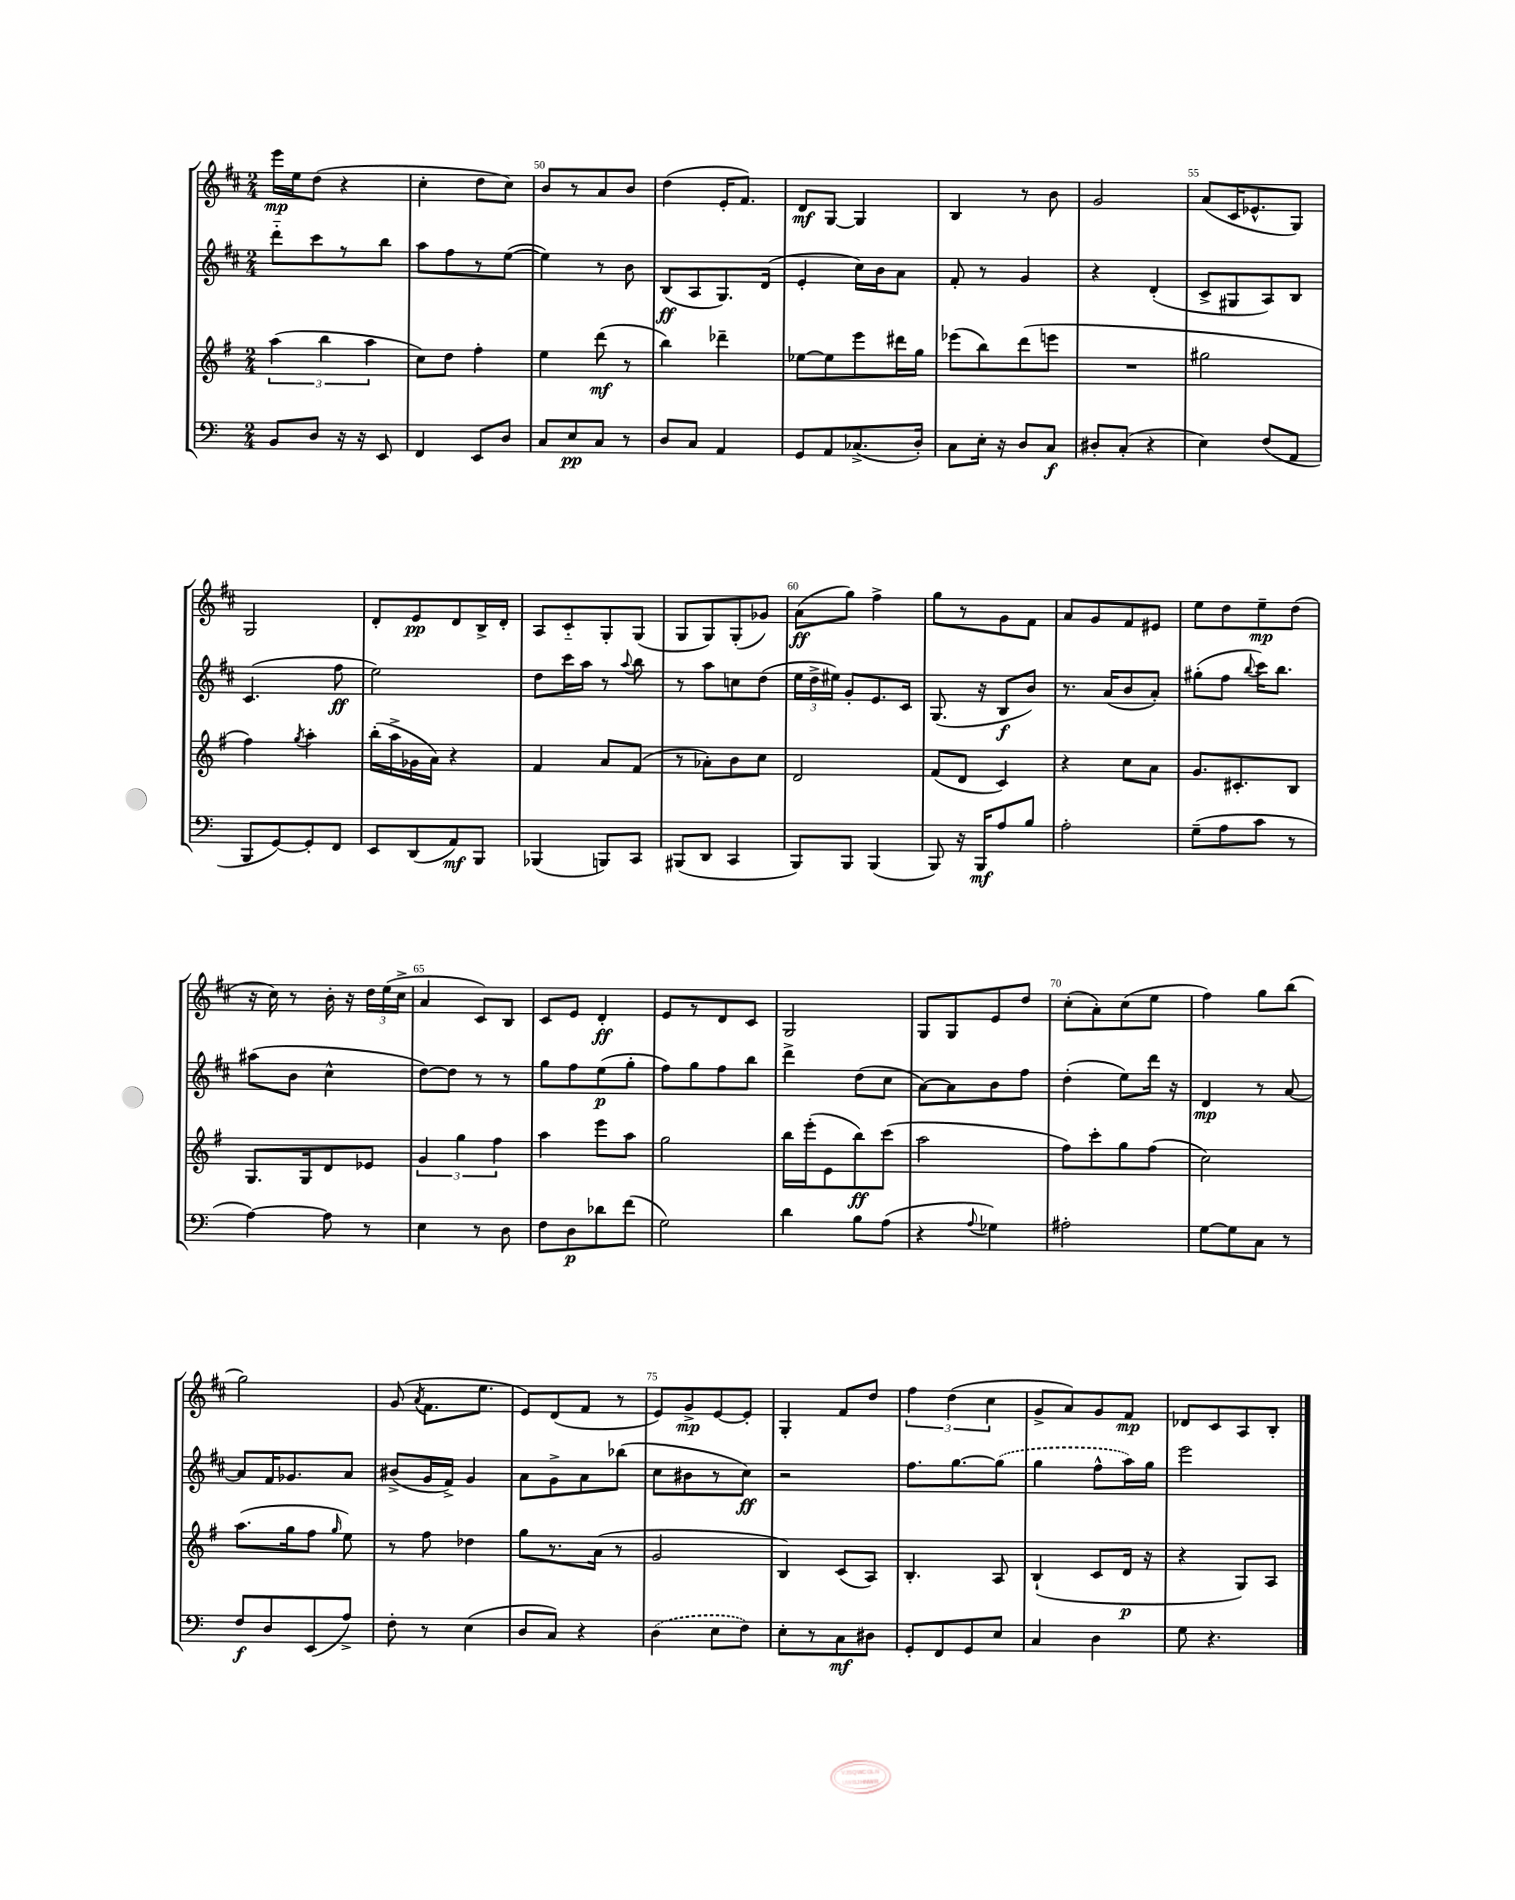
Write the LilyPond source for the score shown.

<<
\new StaffGroup <<
\new Staff = "s0" {
    \clef treble \key d \major \numericTimeSignature \time 2/4
    \autoBeamOff e'''16[\mp e''16 d''8]( r4 |
    cis''4-. d''8[ cis''8]) |
    b'8[ r8 a'8 b'8] |
    d''4( e'16[-. fis'8.]) |
    d'8[\mf g8]~ g4 |
    b4 r8 b'8 |
    g'2 |
    a'8[( cis'16 ees'8.-^ g8]) |
    g2 |
    d'8[-. e'8\pp d'8 b16-> d'16]-. |
    a8[ cis'8-_ g8-. g8]( |
    g8[ g8) g8-.( ges'8]) |
    a'8[\ff( g''8]) fis''4-> |
    g''8[ r8 g'8 fis'8] |
    a'8[ g'8 fis'8 eis'8] |
    e''8[ d''8 e''8--\mp d''8]( |
    r16 cis''16) r8 b'16-. r16 \tuplet 3/2 { d''16[ e''16( cis''16]-> } |
    a'4 cis'8[) b8] |
    cis'8[ e'8] d'4-.\ff |
    e'8[ r8 d'8 cis'8] |
    g2 |
    g8[ g8 e'8 d''8] |
    cis''8[-.( a'8-.) cis''8( e''8] |
    fis''4) g''8[ b''8]( |
    g''2) |
    g'8( \acciaccatura { a'8 } fis'8.[ e''8.] |
    e'8[) d'8( fis'8] r8 |
    e'8[) g'8->\mp e'8~ e'8]-. |
    g4-. fis'8[ d''8] |
    \tuplet 3/2 { fis''4 d''4( cis''4 } |
    g'8[-> a'8) g'8 fis'8]\mp |
    des'8[ cis'8 a8 b8]-. \bar "|." |
}
\new Staff = "s1" {
    \clef treble \key d \major \numericTimeSignature \time 2/4
    \autoBeamOff d'''8[-_ cis'''8 r8 b''8] |
    a''8[ fis''8 r8 e''8]~( |
    e''4) r8 b'8 |
    b8[\ff( a8 g8.) d'16]( |
    e'4-. cis''16[) b'16 a'8] |
    fis'8-. r8 g'4 |
    r4 d'4-.( |
    cis'8[-> gis8 a8) b8] |
    cis'4.( fis''8\ff |
    e''2) |
    d''8[ cis'''16 a''16] r8 \appoggiatura { a''8 } b''8 |
    r8 a''8[ c''8 d''8]( |
    \tuplet 3/2 { e''16[ d''16-> eis''16]) } g'8[-. e'8. cis'16] |
    g8.( r16 b8[\f b'8]) |
    r8. a'16[( b'8 a'8]-.) |
    gis''8[-.( fis''8] \appoggiatura { b''8 } cis'''16[) b''8.] |
    ais''8[( b'8] cis''4-^ |
    d''8[~) d''8] r8 r8 |
    g''8[ fis''8 e''8\p( g''8]-. |
    fis''8[) g''8 fis''8 b''8] |
    d'''4-> d''8[( cis''8] |
    a'8[~) a'8 b'8 fis''8] |
    d''4-.( e''8[) d'''16] r16 |
    d'4\mp r8 a'8~ |
    a'8[ fis'16 ges'8. a'8] |
    bis'8[->( g'16 fis'16]->) g'4 |
    a'8[ g'8-> a'8 bes''8]( |
    cis''8[ bis'8 r8 cis''8]\ff) |
    r2 |
    fis''8.[ g''8.~ \once \slurDashed g''8]( |
    g''4 fis''8[-^ a''16) g''16] |
    e'''2 \bar "|." |
}
\new Staff = "s2" {
    \clef treble \key g \major \numericTimeSignature \time 2/4
    \autoBeamOff \tuplet 3/2 { a''4( b''4 a''4 } |
    c''8[) d''8] fis''4-. |
    e''4 d'''8\mf( r8 |
    b''4) des'''4-- |
    ees''8[~ ees''8 e'''8 dis'''16 g''16] |
    ees'''8[( b''8) d'''8( e'''8] |
    R2 |
    gis''2 |
    fis''4) \acciaccatura { g''8 } a''4-. |
    b''16[-.( a''16-> ges'16 a'16]) r4 |
    fis'4 a'8[ fis'8]( |
    r8 aes'8[-.) b'8 c''8] |
    d'2 |
    fis'8[( d'8] c'4) |
    r4 c''8[ a'8] |
    g'8.[ cis'8.-. b8] |
    g8.[ g16 d'8 ees'8] |
    \tuplet 3/2 { g'4 g''4 fis''4 } |
    a''4 e'''8[ a''8] |
    g''2 |
    b''16[ e'''16-.( e'8 b''8\ff) c'''8]( |
    a''2 |
    fis''8[) c'''8-. g''8 fis''8]( |
    c''2) |
    a''8.[( g''16 fis''8] \grace { g''16 } e''8) |
    r8 fis''8 des''4 |
    g''8[ r8. a'16]( r8 |
    g'2 |
    b4) c'8[( a8]) |
    b4.-. a8 |
    b4-!( c'8[ d'16]\p r16 |
    r4 g8[) a8] \bar "|." |
}
\new Staff = "s3" {
    \clef bass \key c \major \numericTimeSignature \time 2/4
    \autoBeamOff b,8[ d8] r16 r16 e,8 |
    f,4 e,8[ d8] |
    c8[ e8\pp c8] r8 |
    d8[ c8] a,4 |
    g,8[ a,8 ces8.->( d16]-.) |
    c8[ e16]-. r16 d8[ c8]\f |
    dis8[-. c8]-.( r4 |
    e4) f8[( a,8] |
    b,,8[ g,8~) g,8-. f,8] |
    e,8[ d,8( a,8\mf) b,,8] |
    bes,,4( b,,8[) c,8] |
    bis,,8[( d,8] c,4 |
    b,,8[) b,,8] b,,4( |
    b,,8) r16 b,,16[\mf a8 b8] |
    a2-. |
    g8[--( a8 c'8] r8 |
    a4~) a8 r8 |
    e4 r8 d8 |
    f8[ d8\p des'8 f'8]( |
    g2) |
    d'4 b8[ a8]( |
    r4 \appoggiatura { a8 } ges4) |
    ais2-. |
    g8[~ g8 c8] r8 |
    f8[\f d8 e,8( a8]->) |
    f8-. r8 e4( |
    d8[ c8]) r4 |
    \once \slurDashed d4( e8[ f8]) |
    e8[-. r8 c8\mf dis8] |
    g,8[-. f,8 g,8 e8] |
    c4 d4 |
    g8 r4. \bar "|." |
}
>>
>>
\layout { \context { \Score currentBarNumber = #48 \override BarNumber.break-visibility = ##(#f #t #t) barNumberVisibility = #(every-nth-bar-number-visible 5) } }
